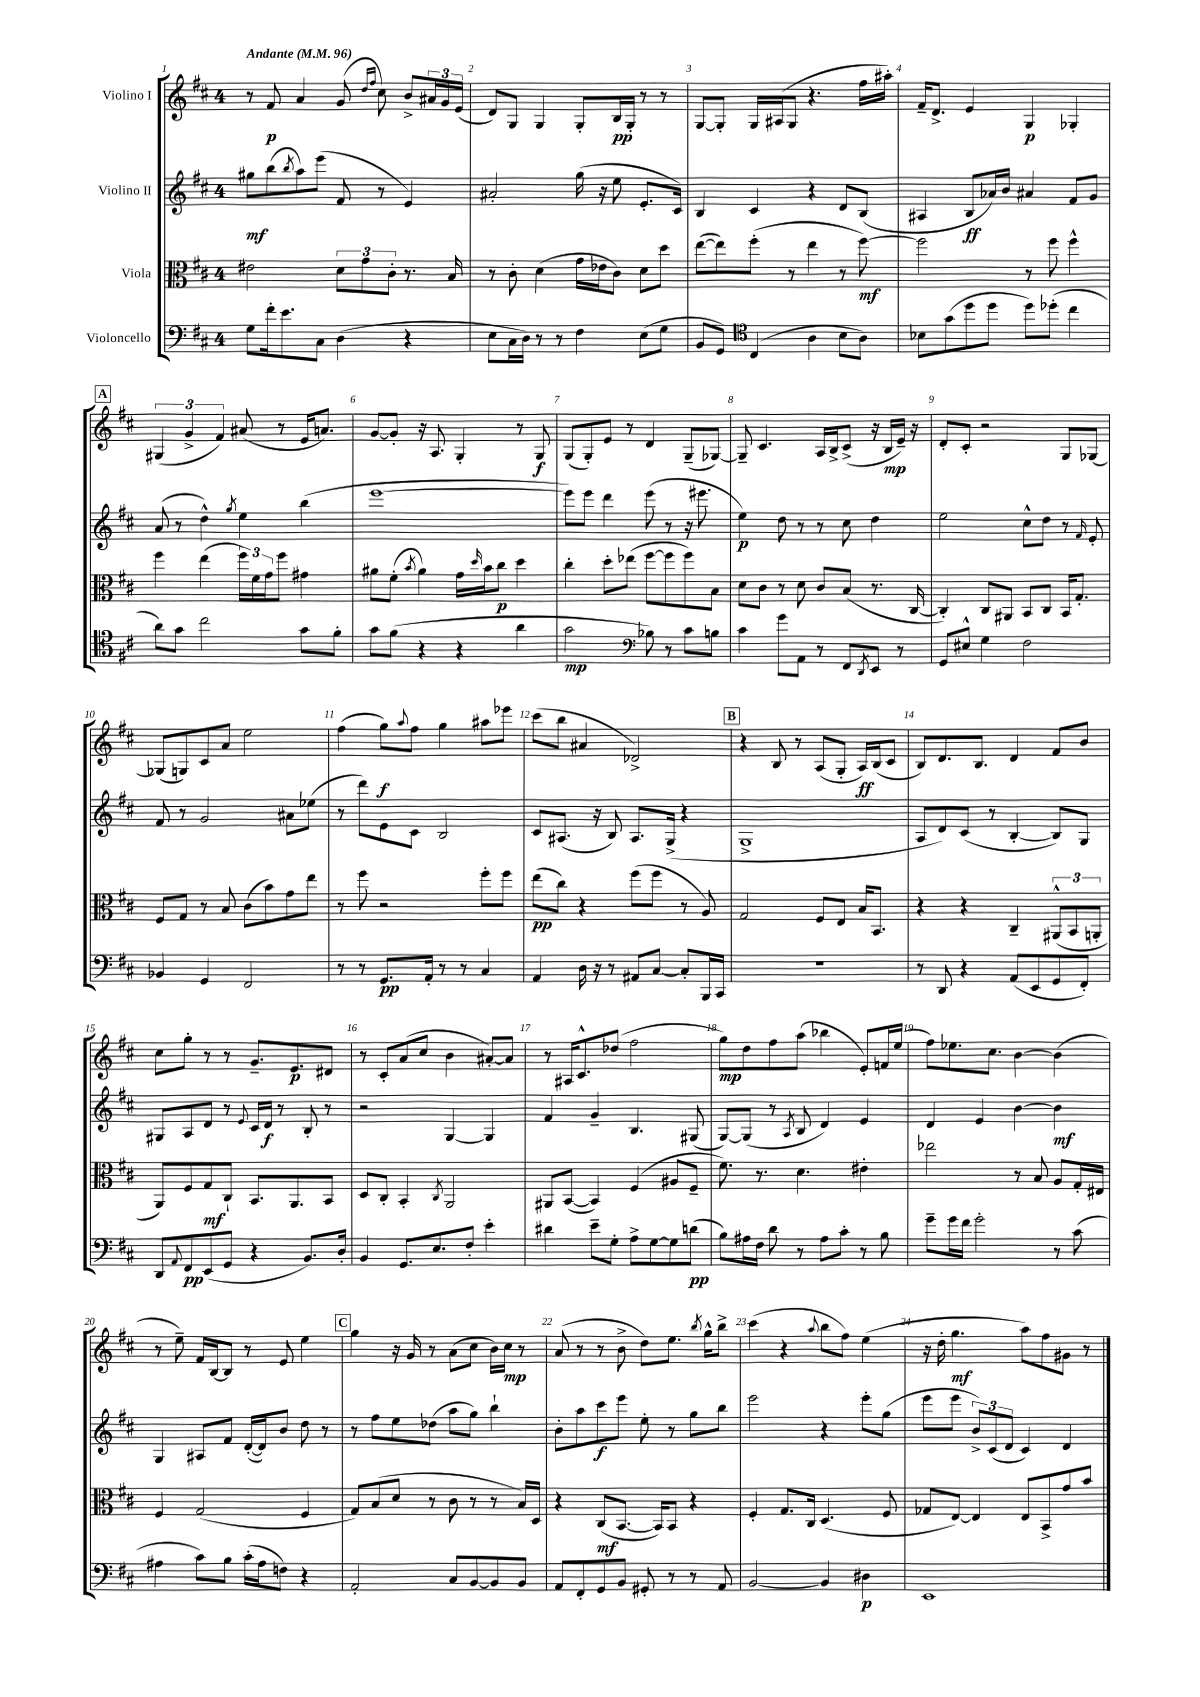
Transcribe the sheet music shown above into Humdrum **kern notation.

**kern	**kern	**kern	**kern
*staff4	*staff3	*staff2	*staff1
*clefF4	*clefC3	*clefG2	*clefG2
*k[f#c#]	*k[f#c#]	*k[f#c#]	*k[f#c#]
*M4/4	*M4/4	*M4/4	*M4/4
*MM96	*MM96	*MM96	*MM96
8G	2e#	8gg#	8r
16f#'	.	(8bb	8f#
8.e	.	.	.
.	.	8qbb	.
.	.	8aa)	4a
8C#	.	(8eee	.
(4D	12d	8f#	(8g
.	12g	.	.
.	.	.	16qqdd
.	.	.	16qqff#
.	.	8r	8cc#)
.	12c#'	.	.
4r	8.r	4e)	8b^
.	.	.	24a#
.	.	.	24g
.	16B	.	.
.	.	.	(24e
=	=	=	=
8E	8r	2a#'	8d)
16C#	8c#'	.	8G
16D)	.	.	.
8r	(4d	.	4G
8r	.	.	.
4F#	16g	(16gg	8G'
.	16e-	16r	.
.	8c#)	8ee	16B
.	.	.	16G'
(8E	8d	8.e'	8r
8G	8dd	.	8r
.	.	16c#)	.
=	=	=	=
8BB	([8ee	4B	[8G
8GG)	8ee])	.	8G']
*clefC4	*	*	*
(4C#	(8ff#'	4c#	16G
.	.	.	(16A#
.	8r	.	8G
4A	4ee	4r	4.r
8B	8r	8d	.
8A)	[8ff#)	(8B	16ff#
.	.	.	16aa#')
=	=	=	=
8B-	2ff#]	4A#	16f#~
.	.	.	8.d^
(8g	.	.	.
8dd	.	8B	4e
8dd	.	16a-)	.
.	.	16b	.
8dd)	8r	4a#	4G
(8dd-'	8ff#	.	.
4cc#	4ff#^^	8f#	4G-'
.	.	8g	.
=	=	=	=
8a)	4ff#	(8a	(6G#
8g	.	8r	.
.	.	.	6g^
2cc#	(4ee	4dd^^)	.
.	.	.	6f#)
.	.	8qgg	.
.	24ff#)	4ee	(8a#
.	24f#	.	.
.	24g	.	.
.	8ff#	.	8r
8g	4g#	(4bb	16e
.	.	.	8.a)
8f#'	.	.	.
=	=	=	=
8g	8a#	[1eee	[8g
(8f#	(8f#'	.	8g']
.	8qb	.	.
4r	4a#)	.	16r
.	.	.	8.A
4r	16g	.	4G'
.	16qqdd	.	.
.	16b	.	.
.	8cc#	.	.
4a	4dd	.	8r
.	.	.	8G
=	=	=	=
2g	4cc#'	8eee])	(8G
.	.	8eee	8G')
.	8dd'	4ddd	8e
.	(8ee-	.	8r
*clefF4	*	*	*
8B-)	[8ff#	(8eee	4d
8r	8ff#]	8r	.
8c#	8ff#)	16r	(8G~
.	.	8.eee#	.
8B	8B	.	[8G-)
=	=	=	=
4c#	8d	4ee)	8G-~]
.	8c#	.	4.c#
8g	8r	8dd	.
8AA	8d	8r	.
8r	8c#	8r	16A
.	.	.	16B^
8FF#	(8B	8cc#	(8c#^
8qDD	.	.	.
8EE	8.r	4dd	16r
.	.	.	16B
8r	.	.	16e~)
.	[16C#	.	16r
=	=	=	=
8GG	4C#'])	2ee	8d'
8E#^^	.	.	8c#'
4G	8C#	.	2r
.	8AA#	.	.
2F#	8BB	8cc#^^	.
.	8C#	8dd	.
.	16BB	8r	8G
.	8.G'	.	.
.	.	16qqf#	.
.	.	8e'	[8G-
=	=	=	=
4BB-	8F#	8f#	(8G-]
.	8G	8r	8G)
4GG	8r	2g	8c#
.	8B	.	8a
2FF#	(8c#	.	2ee
.	8b)	.	.
.	8g	8a#	.
.	8ee	(8ee-	.
=	=	=	=
8r	8r	8r	(4ff#
8r	8ff#	8ddd)	.
8.GG	2r	8e	8gg)
.	.	.	8qqaa
.	.	8c#	8ff#
16AA'	.	.	.
8r	.	2B	4gg
8r	.	.	.
4C#	8ff#'	.	8aa#
.	8ff#	.	8eee-
=	=	=	=
4AA	(8ee	8c#	(8ccc#
.	8cc#)	(8.A#	8bb
16D	4r	.	4a#
16r	.	16r	.
8r	.	8B)	.
8AA#	(8ff#	8.A#	2d-^)
[8C#	8ff#	.	.
.	.	(16G^	.
8C#']	8r	4r	.
16BBB	8A)	.	.
16CC#	.	.	.
=	=	=	=
1r	2G	1G^	4r
.	.	.	8B
.	.	.	8r
.	8F#	.	(8A
.	8E	.	8G'
.	16B	.	16A)
.	8.BB	.	(16B
.	.	.	8c#
=	=	=	=
8r	4r	8A	8B)
8DD	.	8d)	8.d
4r	4r	(8c#	.
.	.	.	8.B
.	.	8r	.
(8AA	4C#~	[4B'	4d
8EE	.	.	.
8GG	(12AA#^^	8B])	8f#
.	12BB	.	.
8FF#')	.	8G	8b
.	12AA'	.	.
=	=	=	=
8DD	8AA)	8G#	8cc#
8qqAA	.	.	.
8FF#	8F#	8A	8gg'
(8EE	8G	8d	8r
8GG	8C#`	8r	8r
.	.	8qqe	.
4r	8.BB	16c#	8.g~
.	.	16d	.
.	.	8r	.
.	8.AA	.	8.e
8.BB)	.	8B'	.
.	8BB	8r	8d#
16D'	.	.	.
=	=	=	=
4BB	8D	2r	8r
.	8C#'	.	8c#'
8.GG	4BB'	.	(8a
.	.	.	8cc#
8.E	.	.	.
.	8qC#	.	.
.	2AA	[4G	4b
8F#'	.	.	.
4e'	.	4G]	[8a#')
.	.	.	8a#]
=	=	=	=
4d#	8AA#	4f#	8r
.	([8BB	.	16A#
.	.	.	8.c#^^
8e~	4BB])	4g~	.
8G'	.	.	(8dd-
8A^	(4F#	4.B	2ff#
[8G	.	.	.
8G]	8A#	.	.
(8d	8F#~	(8G#	.
=	=	=	=
8B)	8.f#)	[8G)	8gg)
16A#	.	(8G]	8dd
16F#	8.r	.	.
8d	.	8r	8ff#
.	.	8qA	.
8r	4.d	8B	(8aa
8A#	.	4d)	4bb-
8c#'	.	.	.
8r	4e#'	4e	8e')
8B	.	.	16f
.	.	.	(16ee
=	=	=	=
8g~	2ee-	4d	8ff#)
16g	.	.	8.ee-
16f#	.	.	.
2g'	.	4e	.
.	.	.	8.cc#
.	8r	[4b	[4b
.	8B	.	.
8r	8A	4b]	(4b]
(8c#	16G'	.	.
.	16E#	.	.
=	=	=	=
4A#	4F#	4G	8r
.	.	.	8ee~)
8c#)	(2G	8A#	16f#
.	.	.	[16B
8B	.	8f#	8B]
(16c#'	.	([16d'	8r
16A#	.	16d])	.
8F)	.	8b	8e
4r	4F#	8dd	4ee
.	.	8r	.
=	=	=	=
2AA'	8G)	8r	4gg
.	(8B	8ff#	.
.	8d	8ee	16r
.	.	.	16g
.	8r	(8dd-	8r
8C#	8c#	8aa	(8a
[8BB	8r	8gg)	8cc#
8BB]	8r	4bb`	16b)
.	.	.	16cc#
8BB	16B)	.	8r
.	16D	.	.
=	=	=	=
8AA	4r	8b'	(8a
8FF#'	.	8aa	8r
8GG	(8C#	8ccc#	8r
8BB	[8.BB	8eee	8b^
8GG#'	.	8ee'	8dd)
.	16BB])	.	.
8r	8BB	8r	8.ee
8r	4r	8gg	.
.	.	.	8qbb
.	.	.	16gg^^
8AA	.	8bb	8bb^
=	=	=	=
[2BB	4F#'	2eee	(4ccc#
.	8.G	.	4r
.	16C#	.	.
.	.	.	8qqaa
4BB]	(4.D	4r	8bb
.	.	.	8ff#)
4D#	.	8eee'	(4ee
.	8F#	(8gg	.
=	=	=	=
1EE	8G-	8eee	16r
.	.	.	16dd'
.	[8E)	8eee	4.gg
.	4E]	12b^)	.
.	.	(12c#	.
.	.	12d	.
.	8E	4c#)	8aa)
.	8BB^	.	8ff#
.	8g	4d	8g#
.	8b	.	8r
==	==	==	==
*-	*-	*-	*-
